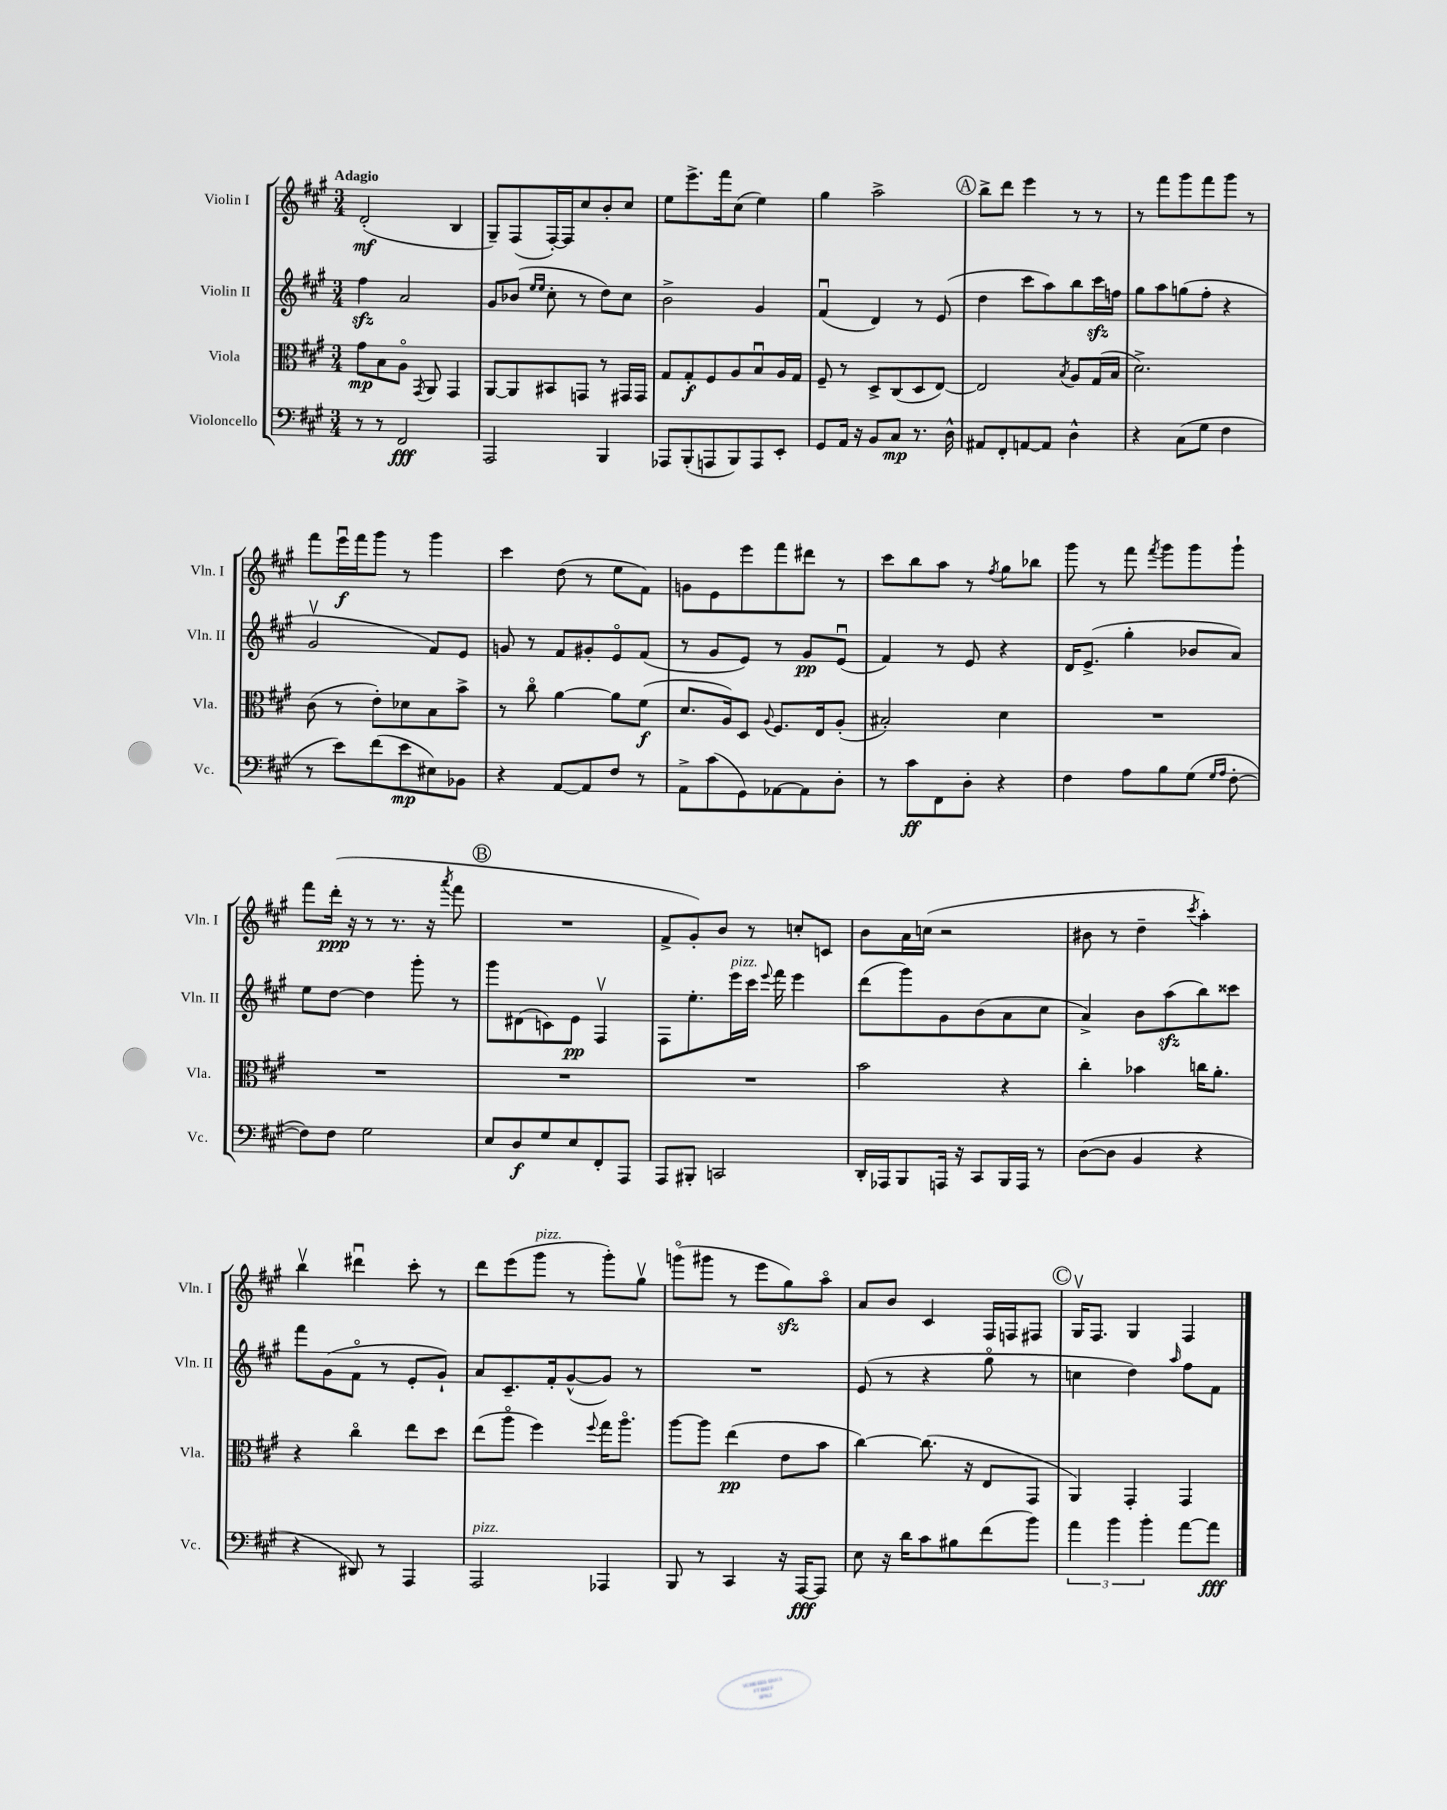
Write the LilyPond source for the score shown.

<<
\new StaffGroup <<
\new Staff = "s0" \with { instrumentName = "Violin I" shortInstrumentName = "Vln. I" } {
    \clef treble \key a \major \numericTimeSignature \time 3/4 \tempo "Adagio"
    \autoBeamOff d'2-.\mf( b4 |
    gis8[--) fis8( fis16~-.) fis16 cis''8 b'8-. cis''8] |
    e''8[ e'''8.-> fis'''16 cis''8]( e''4) |
    gis''4 a''2-> |
    \mark \markup { \circle "A" } b''8[-> d'''8] e'''4 r8 r8 |
    r8 fis'''8[ gis'''8 fis'''8 gis'''8] r8 |
    fis'''8[ e'''16\downbow\f fis'''16 gis'''8] r8 gis'''4 |
    cis'''4 d''8( r8 e''8[ fis'8]) |
    g'8[ e'8 e'''8 fis'''8 dis'''8] r8 |
    cis'''8[ b''8 a''8] r8 \acciaccatura { fis''8 } gis''8[ bes''8] |
    gis'''8 r8 fis'''8 \acciaccatura { fis'''8 } gis'''8[ gis'''8 gis'''8]-! |
    fis'''8[ d'''16]-.\ppp( r16 r8 r8. r16 \acciaccatura { a'''8 } fis'''8 |
    \mark \markup { \circle "B" } R2. |
    fis'8[-> gis'8-.) b'8] r8 c''8[-. c'8] |
    b'8[ a'16 c''16]( r2 |
    bis'8 r8 d''4-- \acciaccatura { cis'''8 } a''4-.) |
    b''4\upbow dis'''4\downbow cis'''8-. r8 |
    d'''8[ e'''8( gis'''8]^\markup { \italic "pizz." } r8 gis'''8[-.) gis''8]\upbow |
    g'''8[\flageolet( gis'''8] r8 e'''8[ gis''8\sfz) a''8]\flageolet |
    a'8[ b'8] cis'4 fis16[ f16 fis8] |
    \mark \markup { \circle "C" } gis16[\upbow fis8.] gis4 fis4 \bar "|." |
}
\new Staff = "s1" \with { instrumentName = "Violin II" shortInstrumentName = "Vln. II" } {
    \clef treble \key a \major \numericTimeSignature \time 3/4
    \autoBeamOff fis''4\sfz a'2 |
    gis'8[ bes'8]( \grace { e''16[ e''16] } cis''8-. r8 d''8[) cis''8] |
    b'2-> gis'4 |
    fis'4\downbow( d'4) r8 e'8( |
    \mark \markup { \circle "A" } d''4 cis'''8[ a''8) b''8 cis'''16\sfz f''16] |
    gis''8[ a''8 g''8( fis''8]-. r4 |
    gis'2\upbow fis'8[) e'8] |
    g'8 r8 fis'8[ gis'8-. e'8\flageolet fis'8]( |
    r8 gis'8[ e'8]) r8 gis'8[\pp e'8]\downbow( |
    fis'4) r8 e'8 r4 |
    d'16[ e'8.]->( gis''4-. bes'8[ a'8]) |
    e''8[ d''8]~ d''4 gis'''8-. r8 |
    \mark \markup { \circle "B" } gis'''8[ dis'8( c'8) e'8]\pp fis4\upbow |
    fis8[ e''8.-. e'''16^\markup { \italic "pizz." } cis'''16] \appoggiatura { e'''8 } fis'''16 e'''4 |
    d'''8[( gis'''8) gis'8 b'8( a'8 cis''8] |
    a'4->) b'8[ a''8\sfz( b''8) cisis'''8] |
    fis'''8[ gis'8( fis'8]\flageolet r8 e'8[-. gis'8]-!) |
    a'8[ cis'8.-- fis'16-. gis'8~-^( gis'8]) r8 |
    R2. |
    e'8( r8 r4 gis''8\flageolet r8 |
    \mark \markup { \circle "C" } c''4 d''4) \grace { a''16 } fis''8[ fis'8] \bar "|." |
}
\new Staff = "s2" \with { instrumentName = "Viola" shortInstrumentName = "Vla." } {
    \clef alto \key a \major \numericTimeSignature \time 3/4
    \autoBeamOff gis'8[\mp b8 a8]\flageolet \acciaccatura { gis,8 } a,8 gis,4 |
    a,8[~ a,8 bis,8 g,8] r8 gis,16[ gis,16] |
    gis8[ gis8-.\f fis8 a8 b8\downbow a16 gis16] |
    fis8-- r8 d8[-> cis8( d8 e8]~) |
    \mark \markup { \circle "A" } e2 \acciaccatura { b8 } a8[ gis16( b16] |
    d'2.->) |
    cis'8( r8 e'8[-.) des'8 b8 b'8]-> |
    r8 cis''8\flageolet a'4~ a'8[ fis'8]\f( |
    d'8.[ a16) d8] \appoggiatura { a8 } fis8.[ e16 a8]-.( |
    bis2-.) d'4 |
    R2. |
    R2. |
    \mark \markup { \circle "B" } R2. |
    R2. |
    b'2 r4 |
    cis''4-. bes'4 c''16[ a'8.]-. |
    r4 cis''4\flageolet e''8[ d''8] |
    e''8[( a''8]\flageolet fis''4) \appoggiatura { fis''8 } gis''16[ a''8.]\flageolet |
    a''8[~ a''8] e''4\pp( e'8[ b'8] |
    cis''4~) cis''8.( r16 e8[ gis,8] |
    \mark \markup { \circle "C" } a,4) gis,4-. gis,4 \bar "|." |
}
\new Staff = "s3" \with { instrumentName = "Violoncello" shortInstrumentName = "Vc." } {
    \clef bass \key a \major \numericTimeSignature \time 3/4
    \autoBeamOff r8 r8 fis,2\fff |
    a,,2 b,,4 |
    aes,,8[ b,,8-.( a,,8 b,,8) a,,8 e,8]-. |
    gis,8[ a,16] r16 b,8[ cis8]\mp r8. d16-^ |
    \mark \markup { \circle "A" } ais,8[ fis,8-. a,8~ a,8] d4-^ |
    r4 cis8[( gis8] fis4 |
    r8 e'8[) fis'8( e'8\mp eis8) bes,8] |
    r4 a,8[~ a,8 fis8] r8 |
    a,8[-> cis'8( gis,8) aes,8~ aes,8 d8]-. |
    r8 cis'8[\ff fis,8 d8]-. r4 |
    fis4 a8[ b8 gis8]( \grace { gis16[ a16] } fis8~-. |
    fis8[) fis8] gis2 |
    \mark \markup { \circle "B" } e8[ d8\f gis8 e8 fis,8-. a,,8] |
    a,,8[ bis,,8]-. c,2 |
    d,16[-. aes,,16 b,,8 a,,16] r16 cis,8[ b,,16 a,,16] r8 |
    d8[~( d8] b,4 r4 |
    r4 dis,8) r8 a,,4 |
    a,,2^\markup { \italic "pizz." } aes,,4 |
    b,,8 r8 cis,4 r16 a,,16[~\fff a,,8] |
    e8 r16 d'16[ cis'8 bis8 fis'8( b'8]) |
    \mark \markup { \circle "C" } \tuplet 3/2 { a'4 b'4 b'4-. } a'8[~ a'8]\fff \bar "|." |
}
>>
>>
\layout { \context { \Score \remove "Bar_number_engraver" } }
